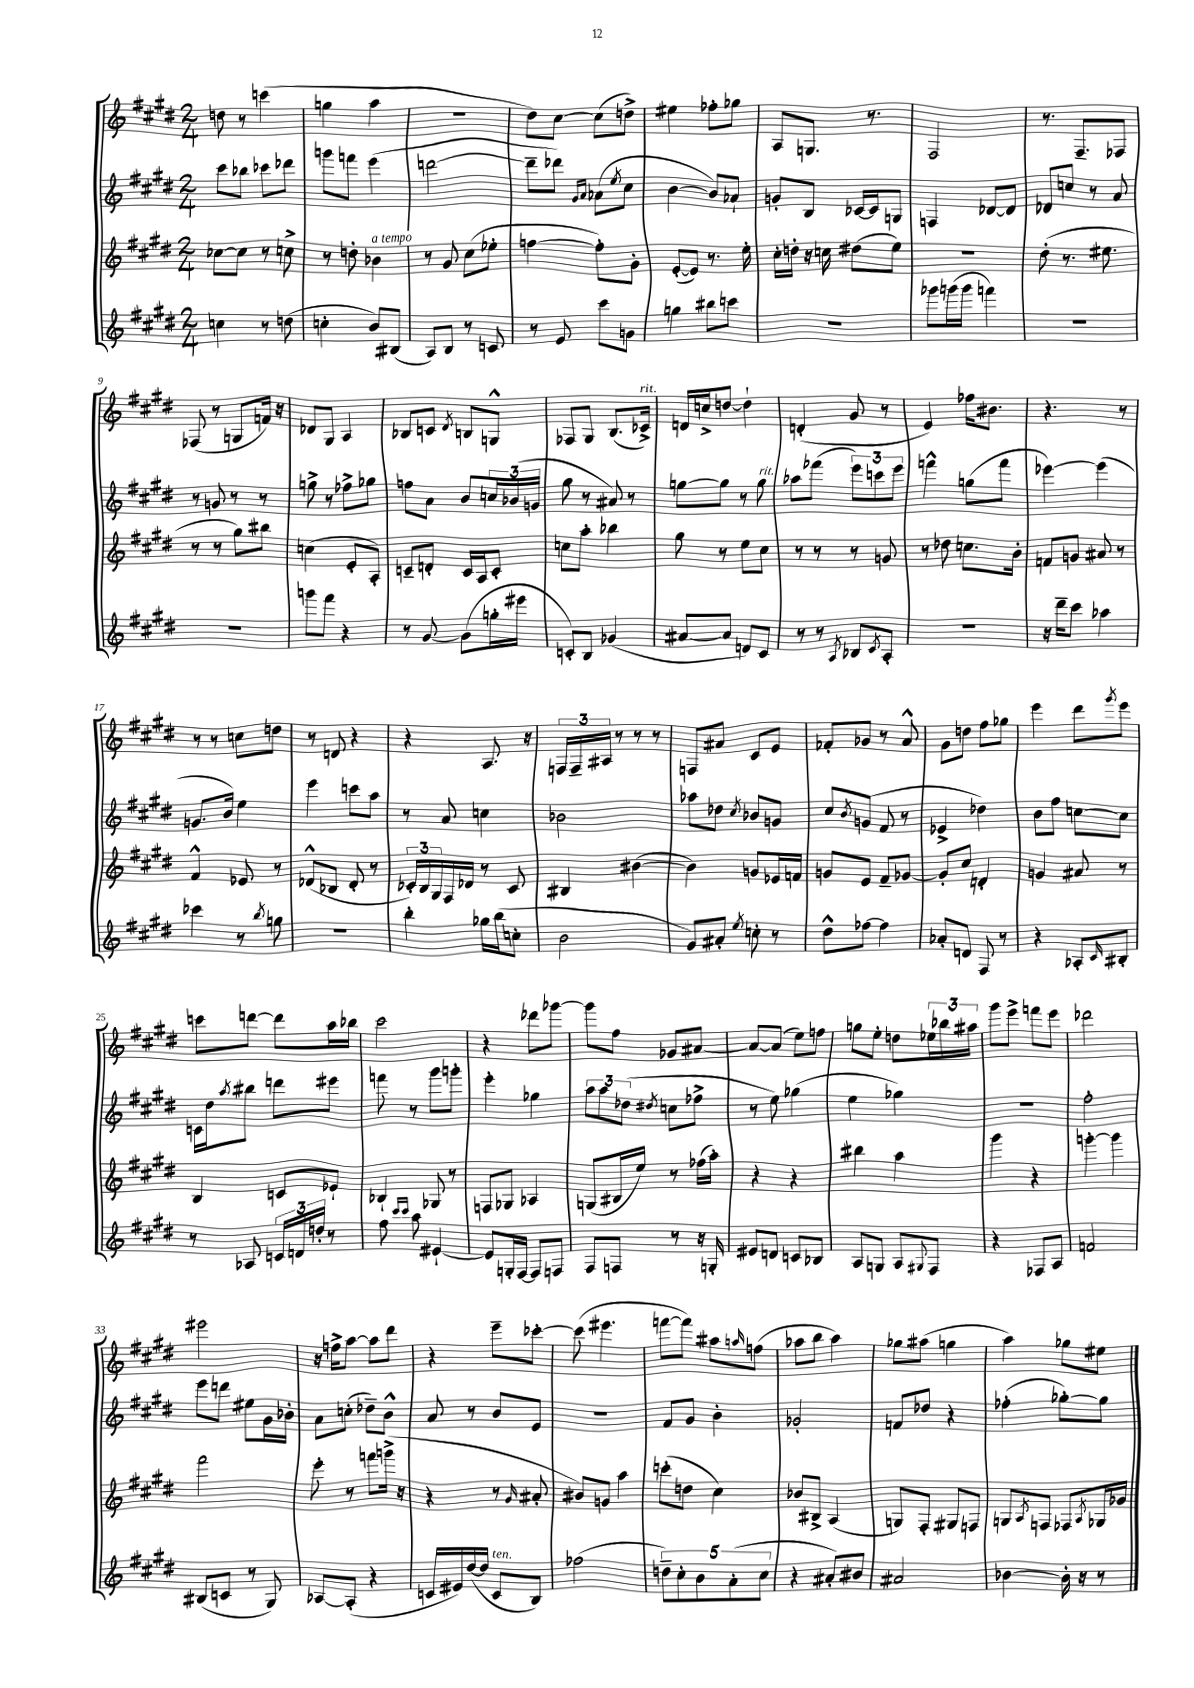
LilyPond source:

<<
\new StaffGroup <<
\new Staff = "s0" {
    \clef treble \key e \major \numericTimeSignature \time 2/4
    d''8 r8 c'''4( |
    g''4 a''4 |
    R2 |
    dis''8) cis''8~ cis''8( d''8->) |
    eis''4 fes''8-. ges''8 |
    a8 g8. r8. |
    fis2 |
    r8. fis8.-- fes8 |
    fes8( r8 g8 f'16) r16 |
    des'8 gis8 a4 |
    bes8 c'8 \acciaccatura { dis'8 } b8 g8-^ |
    fes8 gis8 b8.( ces'16->^\markup { \italic "rit." }) |
    d'16 c''16-> d''8~ d''4-! |
    d'4-.( gis'8 r8 |
    e'4) fes''16 bis'8. |
    r4. r8 |
    r8 r8 c''8 d''8 |
    r8 d'8 r4 |
    r4 a8. r16 |
    \tuplet 3/2 { f16 f16-- ais16 } r8 r8 r8 |
    f8 ais'8 cis'8 e'8 |
    fes'8-. ges'8 r8 a'8-^ |
    gis'8 d''8 fis''8 ges''8 |
    e'''4 dis'''8 \acciaccatura { gis'''8 } e'''8 |
    c'''8 d'''8~ d'''8 a''16 bes''16 |
    cis'''2 |
    r4 des'''8 ges'''8~ |
    ges'''8 fis''8 ges'8 ais'8~ |
    ais'8~ ais'8( e''8) f''8 |
    g''8 e''8-. d''8 \tuplet 3/2 { ees''16 bes''16 ais''16 } |
    gis'''8 e'''8-> f'''8 e'''8 |
    des'''2 |
    eis'''2 |
    r16 f''16-> a''8~ a''8 dis'''8 |
    r4 e'''8-- ces'''8~-. |
    ces'''8( eis'''4. |
    f'''8~ f'''8) ais''8 \grace { a''16 } f''8( |
    aes''8 b''8 aes''4) |
    ges''8 ais''8( g''4 |
    a''4) ges''8 eis''8 \bar "|." |
}
\new Staff = "s1" {
    \clef treble \key e \major \numericTimeSignature \time 2/4
    cis'''8 bes''8 ces'''8 des'''8 |
    g'''8 f'''8 e'''4( |
    d'''2~ |
    d'''8-- des'''8) \grace { gis'16 a'16 } aes'8( \acciaccatura { e''8 } cis''8 |
    b'4~ b'8) aes'8-! |
    g'8-. b8 ces'16~ ces'16 g8 |
    f4 des'8~ des'8 |
    des'8 c''8 r8 a'8 |
    r8 g'8 r8 r8 |
    g''8-> r8 fes''8-> ges''8 |
    f''8 a'8 b'8 \tuplet 3/2 { c''16 bes'16( g'16 } |
    gis''8 r8 ais'8) r8 |
    g''8~ g''8 r8 g''8^\markup { \italic "rit." } |
    aes''8 fes'''8( \tuplet 3/2 { e'''8) c'''8 e'''8 } |
    f'''4-^ g''8( f'''8 |
    ees'''4~) ees'''4( |
    g'8. b'16) e''4 |
    e'''4 c'''8 a''8 |
    r8 a'8 c''4 |
    bes'2 |
    aes''8 des''8 \acciaccatura { cis''8 } bes'8 g'8 |
    cis''8 \acciaccatura { b'8 } g'8( fis'8 r8 |
    ees'4-> des''4) |
    b'8 fis''8 c''8~ c''8 |
    c'16 dis''16 \acciaccatura { a''8 } bis''8 d'''8 eis'''8 |
    f'''8 r8 gis'''8 g'''8-. |
    e'''4-. ges''4 |
    \tuplet 3/2 { a''8 a''8 des''8( } \acciaccatura { dis''8 } c''8 fes''8-> |
    r8 e''8) ges''4( |
    e''4 ges''4) |
    R2 |
    fis''2-. |
    e'''8 d'''8 eis''8 gis'16 bes'16-. |
    a'8 c''8-.( des''8--) b'8-^ |
    a'8 r8 b'8 e'8 |
    R2 |
    fis'8 gis'8 b'4-. |
    ges'2-. |
    f'8 des''8 r4 |
    fes''4-.( ges''8~-.) ges''8 \bar "|." |
}
\new Staff = "s2" {
    \clef treble \key e \major \numericTimeSignature \time 2/4
    ces''8~ ces''8 r8 c''8-> |
    r8 d''8-. bes'4^\markup { \italic "a tempo" } |
    r8 gis'8 cis''8( ees''8-. |
    f''4~ f''8-.) gis'8-. |
    e'8~-.( e'8) r8. e''16-. |
    cis''16-. d''16-. r16 c''16 dis''8( e''8) |
    R2 |
    dis''8-.( r8. eis''8. |
    r8 r8 gis''8) bis''8 |
    c''4( e'8-. a8-.) |
    c'8-- d'8-. c'16 a16 c'8-. |
    c''8 a''8-. bes''4 |
    gis''8 r8 e''8 cis''8 |
    r8 r8 r8 g'8 |
    r8 des''8 c''8. b'16-. |
    f'8 g'8 ais'8 r8 |
    fis'4-^ ees'8 r8 |
    des'8-^( bes8 des'8-. r8 |
    \tuplet 3/2 { ces'16-.) b16 gis16 } fis16 des'16 r8 ces'8 |
    bis4 bis'4~( |
    bis'4) g'8 ees'16 f'16 |
    g'8 e'8 fis'8-- ges'8~ |
    ges'8-. cis''8 d'4-. |
    g'4 ais'8 r8 |
    b4 c'8 ees'8-! |
    bes4-! ges8 r8 |
    f8 ges8 aes4 |
    g8( bis16 e''16) r8 fes''16( a''16-.) |
    r4 r4 |
    bis''4 a''4 |
    gis'''4 r4 |
    g'''4~-. g'''4 |
    fis'''2 |
    e'''8-. r8 f'''8 g'''16->( r16 |
    r4 r8 \grace { gis'16 } ais'8-. |
    bis'8) g'8 a''4 |
    c'''8-.( d''8 cis''4) |
    bes'8 bis8-> a4( |
    g8) fis8-. gis8 f8 |
    g8 \acciaccatura { a8 } f8 fes8 \acciaccatura { a8 } ges16 ges'16 \bar "|." |
}
\new Staff = "s3" {
    \clef treble \key e \major \numericTimeSignature \time 2/4
    c''4 r8 d''8( |
    c''4-. b'8) bis8( |
    a8) b8 r8 c'8 |
    r8 e'8 cis'''8 g'8 |
    g''4 bis''8 c'''8 |
    R2 |
    ges'''8 g'''16( g'''16 f'''4) |
    R2 |
    R2 |
    g'''8 fis'''8 r4 |
    r8 gis'8~ gis'8( g''16-. eis'''16 |
    c'8-.) b8 ges'4( |
    ais'8~ ais'8 d'8) cis'8 |
    r8 r8 \acciaccatura { a8 } bes8 \acciaccatura { cis'8 } a8-. |
    R2 |
    r16 dis'''16-- cis'''8 aes''4 |
    ces'''4 r8 \acciaccatura { b''8 } g''8 |
    R2 |
    b''4-. ges''16 b''16( c''8-. |
    b'2 |
    gis'8) ais'8-. \acciaccatura { e''8 } c''8-. r8 |
    dis''8-^ fes''8~ fes''4 |
    aes'8-. d'8 fis8 r8 |
    r4 aes8-. \grace { cis'16 } bis8-. |
    r8 aes8 \tuplet 3/2 { c'16 d'16 d''16-. } r8 |
    fis''8 \grace { cis'''16 cis'''16 } a''8 eis'4~-! |
    eis'8 g16-. fis16~ fis8 f8 |
    fis8 f8 r8 r16 g16-. |
    eis'8 d'8 c'8 bes8 |
    a8 g8 a8 \appoggiatura { gis8 } fis8 |
    r4 fes8 a8 |
    f'2 |
    bis8( c'8 r8 gis8) |
    aes8~ aes8-.( r4 |
    c'16 eis'16) dis''16~( dis''16 c'8^\markup { \italic "ten." } b8) |
    fes''2( |
    \tuplet 5/4 { d''8--) cis''8-. b'8 a'8-.( cis''8 } |
    r4 ais'8-.) bis'8 |
    ais'2 |
    bes'4~ bes'16-. r16 r8 \bar "|." |
}
>>
>>
